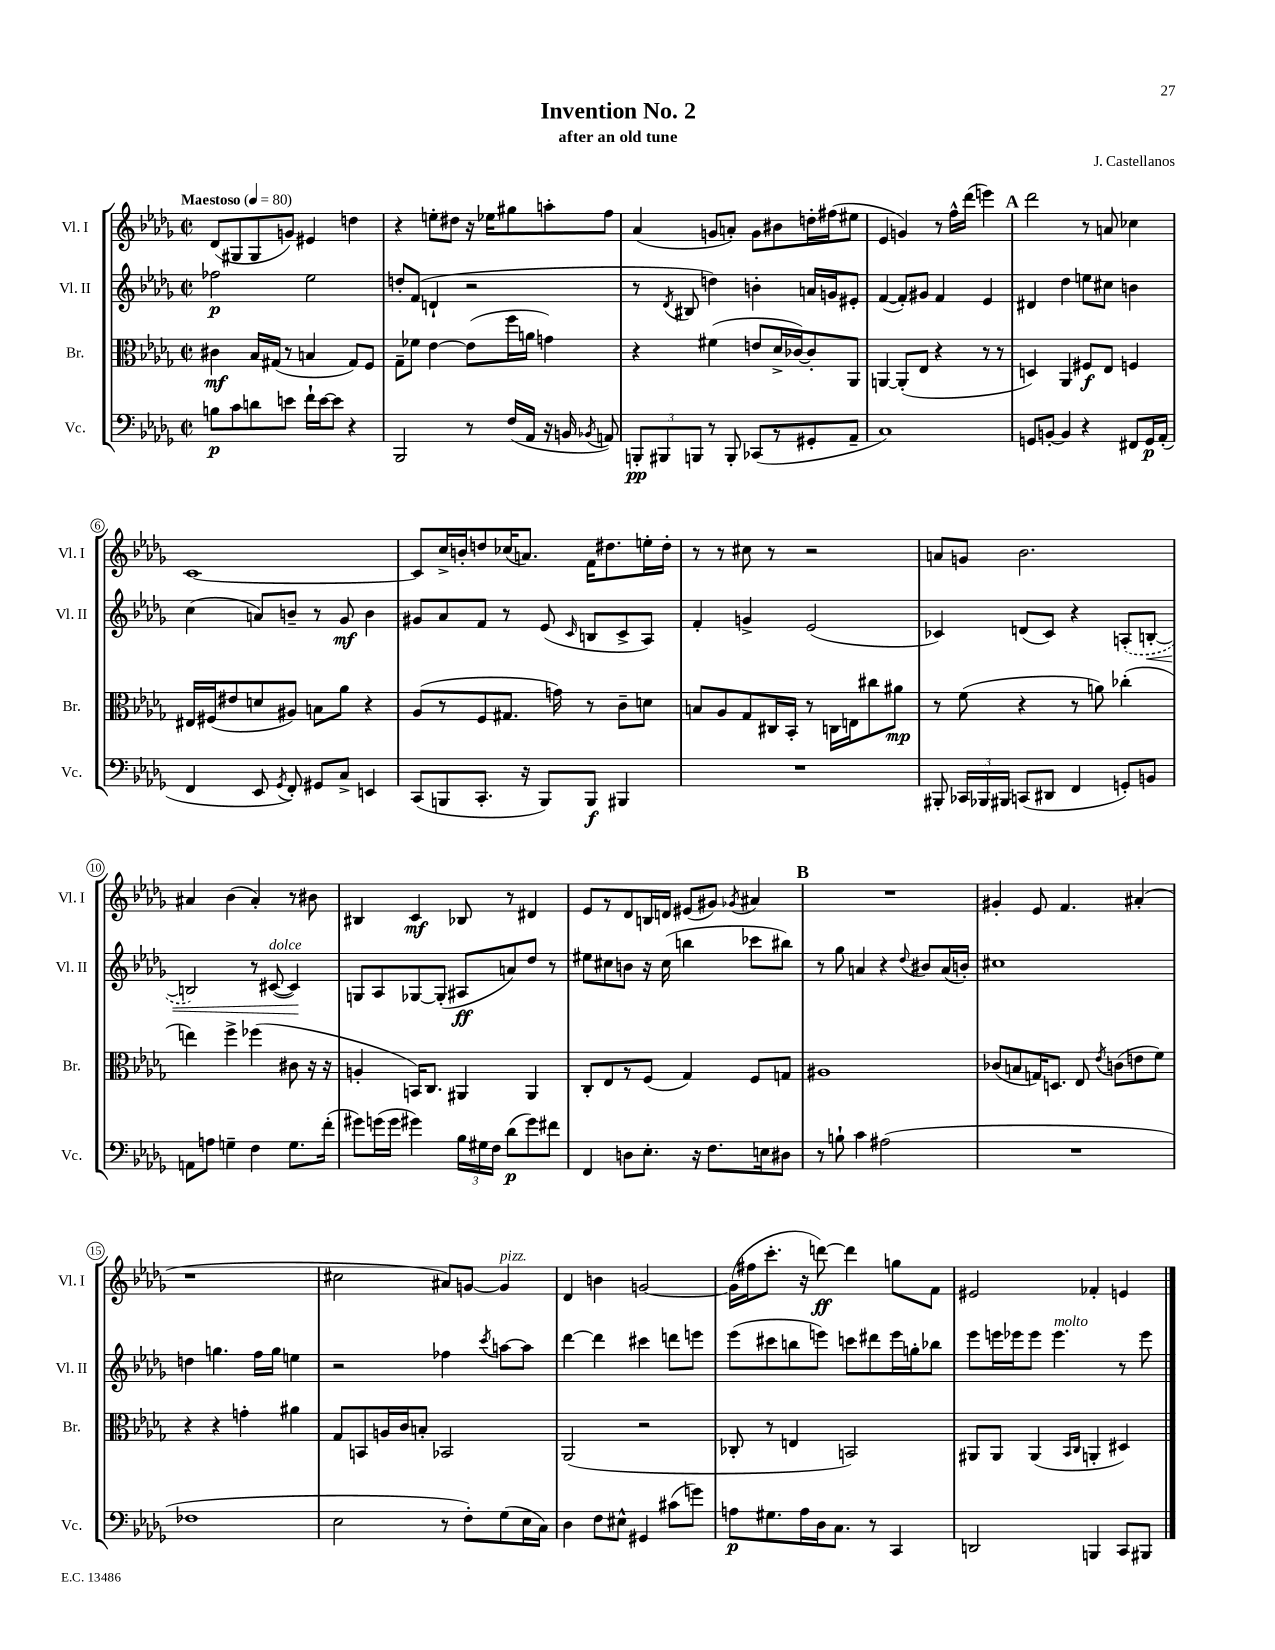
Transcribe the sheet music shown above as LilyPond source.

\header { title = "Invention No. 2" composer = "J. Castellanos" subtitle = "after an old tune" }
<<
\new StaffGroup <<
\new Staff = "s0" \with { instrumentName = "Vl. I" shortInstrumentName = "Vl. I" } {
    \clef treble \key des \major \defaultTimeSignature \time 2/2 \tempo "Maestoso" 4 = 80
    \autoBeamOff des'8[( gis8 gis8 g'8]) eis'4 d''4 |
    r4 e''8[-. dis''8] r16 ees''16[ gis''8 a''8-. f''8] |
    aes'4( g'8[ a'8]-.) g'8[ bis'8 d''16-. fis''16( eis''8] |
    ees'4 g'4) r8 f''16[-^ des'''16]( e'''4) |
    \mark \markup { \bold "A" } des'''2 r8 a'8 ces''4 |
    c'1~ |
    c'8[ c''16-> b'16-. d''8 ces''16( a'8.]) f'16[ dis''8. e''16-. dis''16]-. |
    r8 r8 cis''8 r8 r2 |
    a'8[ g'8] bes'2. |
    ais'4 bes'4( ais'4-.) r8 bis'8 |
    bis4 c'4\mf bes8 r8 dis'4 |
    ees'8[ r8 des'8 b16 d'16] eis'8[( gis'8]) \acciaccatura { ges'8 } ais'4 |
    \mark \markup { \bold "B" } R1 |
    gis'4-. ees'8 f'4. ais'4-.( |
    r1 |
    cis''2 ais'8[) g'8]~ g'4^\markup { \italic "pizz." } |
    des'4 b'4 g'2~ |
    g'16[( fis''16 c'''8.]-. r16 d'''8~\ff) d'''4 g''8[ f'8] |
    eis'2 fes'4-. e'4 \bar "|." |
}
\new Staff = "s1" \with { instrumentName = "Vl. II" shortInstrumentName = "Vl. II" } {
    \clef treble \key des \major \defaultTimeSignature \time 2/2
    \autoBeamOff fes''2\p ees''2 |
    d''8[-. f'8]( d'4-! r2 |
    r8 \acciaccatura { des'8 } bis8 d''4) b'4-. a'16[ g'16 eis'8]-. |
    f'4~( f'8[-.) gis'8] f'4 ees'4 |
    \mark \markup { \bold "A" } dis'4 des''4 e''8[ cis''8] b'4 |
    c''4( a'8[) b'8]-- r8 ges'8\mf b'4 |
    gis'8[ aes'8 f'8] r8 ees'8( \grace { c'16 } b8[ c'8-> aes8]) |
    f'4-. g'4-> ees'2( |
    ces'4) d'8[( ces'8]) r4 \once \slurDashed a8[-.( b8]~-.\< |
    b2) r8 cis'8~^\markup { \italic "dolce" }( cis'4\!) |
    g8[ aes8 ges8~ ges8]-.( ais8[\ff a'8) des''8] r8 |
    eis''8[ cis''8 b'8] r16 cis''16( b''4 ces'''8[ bis''8]) |
    \mark \markup { \bold "B" } r8 ges''8 a'4 r4 \appoggiatura { des''8 } bis'8[ a'16( b'16]-.) |
    cis''1 |
    d''4 g''4. f''16[ g''16] e''4 |
    r2 fes''4 \acciaccatura { c'''8 } a''8[~ a''8] |
    des'''4~ des'''4 cis'''4 d'''8[ e'''8] |
    ees'''8[( cis'''8 b''8 e'''8]) c'''8[ dis'''8 e'''16 g''16-. bes''8] |
    ees'''8[ e'''16 ees'''16 ees'''8] ees'''4.^\markup { \italic "molto" } r8 ees'''8 \bar "|." |
}
\new Staff = "s2" \with { instrumentName = "Br." shortInstrumentName = "Br." } {
    \clef alto \key des \major \defaultTimeSignature \time 2/2
    \autoBeamOff cis'4\mf bes16[ gis16]( r8 b4 gis8[) f8] |
    ges8[-- fes'8] ees'4~ ees'8[( f''16 a'16] g'4) |
    r4 fis'4( e'8[ des'16-> ces'16~) ces'8-. aes,8] |
    a,4~ a,8[-.( ees8] r4 r8 r8 |
    \mark \markup { \bold "A" } d4) aes,4 fis8[\f ees8] f4 |
    eis16[ fis16( eis'8 d'8 ais8]) b8[ aes'8] r4 |
    aes8[( r8 f8 gis8.] g'16) r8 c'8[-- d'8] |
    b8[ aes8 ges8 cis16 bes,16]-. r8 c16[ e16 cis''8 ais'8]\mp |
    r8 f'8( r4 r8 a'8) ces''4-.( |
    e''4) f''4-> fes''4( cis'8 r16 r16 |
    a4-. b,16[) c8.] ais,4 ais,4 |
    c8[-. ees8 r8 f8]( ges4) f8[ g8] |
    \mark \markup { \bold "B" } ais1 |
    ces'8[( b8 g16) d8.] ees8 \acciaccatura { ees'8 } c'8[( e'8 f'8]) |
    r4 r4 g'4-. ais'4 |
    ges8[ b,8 a16 c'16 b8]-. bes,2 |
    aes,2( r2 |
    ces8-. r8 e4 b,2) |
    ais,8[ ais,8] ais,4( \grace { bes,16[ c16] } a,4-. dis4) \bar "|." |
}
\new Staff = "s3" \with { instrumentName = "Vc." shortInstrumentName = "Vc." } {
    \clef bass \key des \major \defaultTimeSignature \time 2/2
    \autoBeamOff b8[\p c'8 d'8 e'8] f'16[-! e'16~ e'8] r4 |
    bes,,2 r8 f16[( aes,16] r16 b,16 \acciaccatura { bes,8 } a,8) |
    \tuplet 3/2 { b,,8[-.\pp bis,,8 b,,8] } r8 b,,8-. ces,8[( r8 gis,8-. aes,8]-- |
    c1) |
    \mark \markup { \bold "A" } g,8[ b,8]~-. b,4 r4 fis,8[ g,16\p aes,16]-.( |
    f,4 ees,8 \acciaccatura { ges,8 } f,8-.) gis,8[ c8]-> e,4 |
    c,8[( b,,8 c,8.]-. r16 b,,8[) b,,8]\f bis,,4 |
    R1 |
    bis,,8-. \tuplet 3/2 { ces,16[ bes,,16 bis,,16] } c,8[( dis,8] f,4 g,8[-.) b,8] |
    a,8[ a8] g4-- f4 g8.[ f'16]-.( |
    gis'8[) g'16( g'16] gis'4) \tuplet 3/2 { bes16[ gis16 f16] } des'8[\p( gis'8) fis'8] |
    f,4 d8[ ees8.]-. r16 f8.[ e16 dis8] |
    \mark \markup { \bold "B" } r8 b8-! c'4 ais2( |
    R1 |
    fes1 |
    ees2 r8 f8[-.) ges8( ees16 c16]) |
    des4 f8[ eis8]-^ gis,4 cis'8[( g'8]) |
    a8[\p gis8. a16 des16 c8.] r8 c,4 |
    d,2 b,,4 c,8[ bis,,8] \bar "|." |
}
>>
>>
\layout { \context { \Score \override BarNumber.stencil = #(make-stencil-circler 0.1 0.3 ly:text-interface::print) } }
